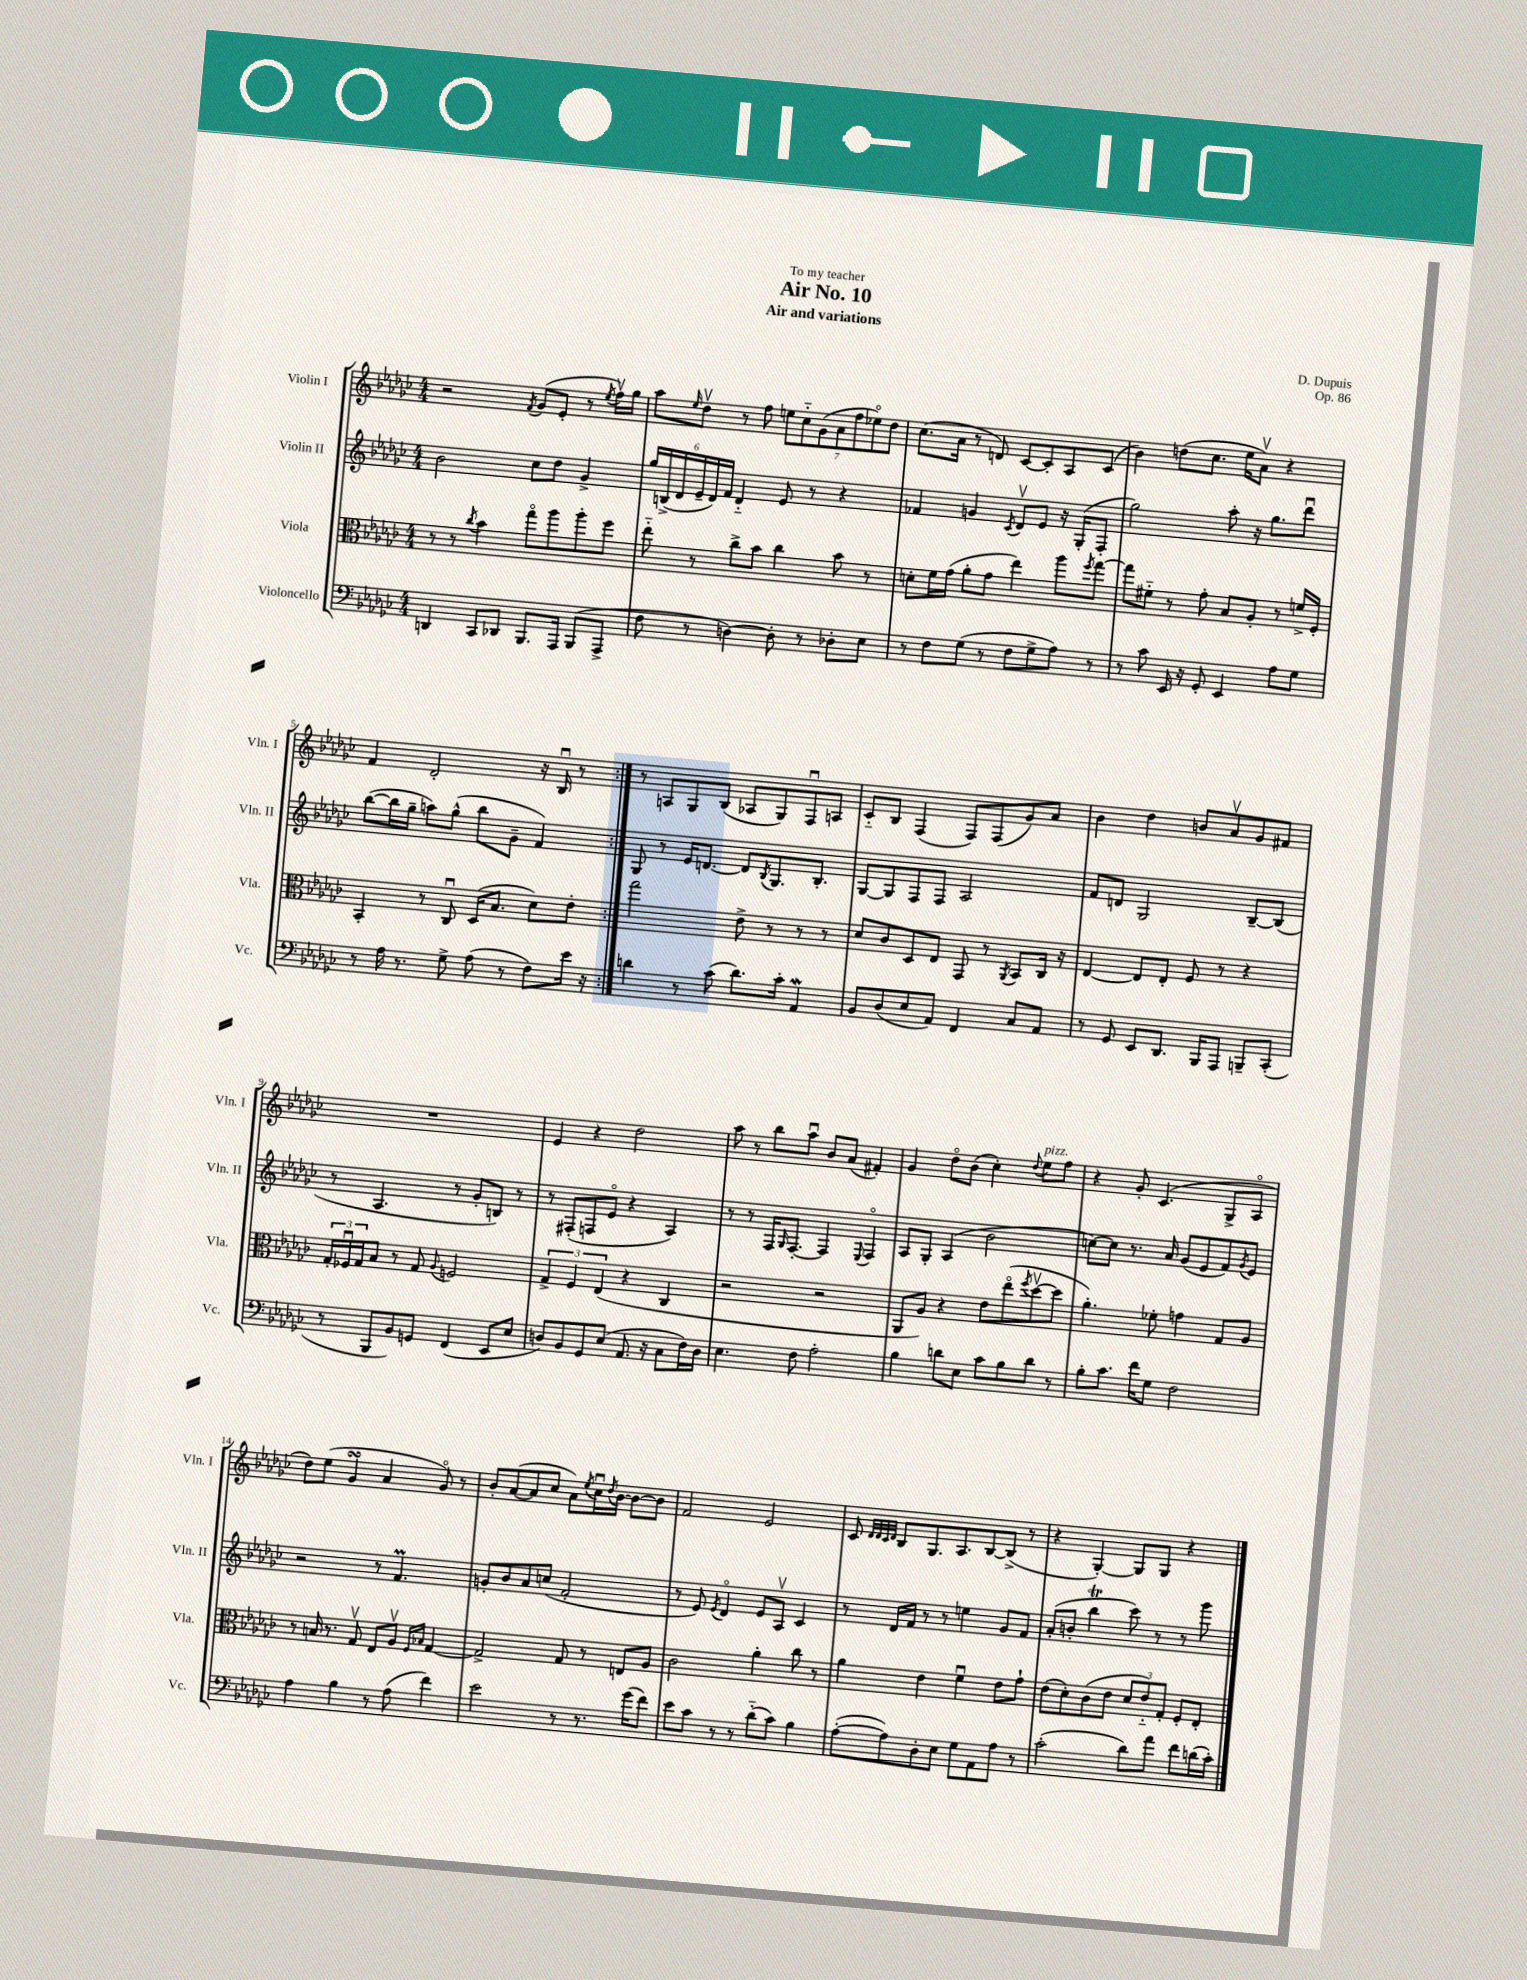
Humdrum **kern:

**kern	**kern	**kern	**kern
*staff4	*staff3	*staff2	*staff1
*clefF4	*clefC3	*clefG2	*clefG2
*k[b-e-a-d-g-c-]	*k[b-e-a-d-g-c-]	*k[b-e-a-d-g-c-]	*k[b-e-a-d-g-c-]
*M4/4	*M4/4	*M4/4	*M4/4
4DD	8r	2b-	2r
.	8r	.	.
.	8qcc-	.	.
8CC-	4b-	.	.
8DD-	.	.	.
.	.	.	8qf
8.BBB-	8gg-o	8cc-	(8g-
.	8aa-	8dd-	8e-'
16AAA-	.	.	.
(8BBB-	8aa-'	4g-^	8r
.	.	.	8qee-
8AAA-^	8ff	.	16ffv)
.	.	.	16gg-
=	=	=	=
8F	8ee-'~	24gg-	8aa-
.	.	(24B^	.
.	.	24d-	.
.	.	.	16qqee-
8r	8r	24e-~	8dd-v
.	.	24d-)	.
.	.	24f	.
[4D)	8cc-^	4d-'~	8r
.	8b-	.	8ff
8D']	4cc-	8e-	14ee
.	.	.	14cc-'~
8r	.	8r	.
.	.	.	(14g-
.	.	.	14a-
8D-'	8b-	4r	.
.	.	.	14ff
.	.	.	14ee-o)
8E-	8r	.	.
.	.	.	14dd-
=	=	=	=
8r	8d'	4f-	(8.cc-
8F	16f	.	.
.	(16g-	.	16a-
(8G-	8a-'	4g	8r
8r	8g-	.	8d)
.	.	8qc-	.
8F	4ee-)	8d-v	[8c-
8G-^	.	8e-	8c-']
8A-)	8aa-	16r	8A-
.	.	(16G-'	.
.	8qff	.	.
8r	[8gg-	8F'	(8c-
=	=	=	=
8r	8gg-]	2gg-)	4b-)
8c-	8f#'~	.	.
16EE-	8r	.	(8dd
16r	.	.	.
8GG-'	8g-'	.	8.cc-
4EE-	8B-	8aa-'	.
.	.	.	16ee-
.	8A-'	16r	8a-v)
.	.	8.gg-	.
8A-	8r	.	4r
8G-	16f^	8ddd-u	.
.	16F'	.	.
=	=	=	=
8r	4BB-'	([8bb-	4f
16A-	.	16bb-]	.
8.r	.	16gg-~	.
.	8r	8aa)	2d-'
8G-^	8C-u	(8gg-^^	.
(8A-	(16D-	8bb-	.
.	8.B-	.	.
8r	.	8g-~	.
8F)	8d-)	4f)	16r
.	.	.	16B-u
16e-	8e-'	.	8r
16r	.	.	.
=:|!	=:|!	=:|!	=:|!
4d	2gg-	8G-	8r
.	.	8r	8A
8r	.	16e-	8G-
.	.	[8.d	.
(8c-	.	.	(8B-
8.d)	8e-^	8d]	8A-
.	.	8qB-	.
.	8r	8.G-	8G-)
16c-'	.	.	.
4AA-	8r	.	8Fu
.	.	8.B-'	.
.	8r	.	8A
=	=	=	=
8BB-	8d-	[8G-	8c-'~
(8D-	8c-	8G-]	8B-
8E-	8D-	8F	(4F
8AA-)	8E-	8F	.
4FF	8GG-	2A-	8F)
.	8r	.	(8F
.	8qAA-	.	.
8C-	8BB-	.	8g-)
8AA-	16C-	.	8a-
.	16r	.	.
=	=	=	=
8r	[4E-	8f	4b-
8GG-	.	8d	.
8EE-	8E-]	2G-	4dd-
8.DD-	8E-'	.	.
.	8F	.	8b
16BBB-	.	.	.
8AAA-	8r	.	8a-v
8BBB~	4r	[8B-~	8g-
(8CC-'	.	(8B-]	8f#
=	=	=	=
8r	24G-'	8r	1r
.	24F-u	.	.
.	24G-	.	.
8BBB-	8B-	4.A-	.
8BB-)	8r	.	.
8GG	8G-	.	.
.	8qqA-	.	.
(4FF	2F	8r	.
.	.	8g-'	.
8EE-	.	8B)	.
8E-	.	8r	.
=	=	=	=
8D)	6G-^	8r	4e-
8BB-	.	(8F#'	.
.	6F	.	.
8GG-	.	8F	4r
.	(6E-	.	.
(8E-	.	8e-o	.
8.AA-	4r	4r	2dd-
16r	.	.	.
8C-	4C-	4A-)	.
16F)	.	.	.
16D	.	.	.
=	=	=	=
4.E-	2r	8r	8aa-
.	.	8r	8r
.	.	16F	8bb-
.	.	16qqG-	.
.	.	[8.F'	.
8F	.	.	8aa-u
2A-'	2r	4F]	8b-
.	.	.	(8a-
.	.	8qqE-	.
.	.	4Fo	4f#')
=	=	=	=
4B-	8AA-	8A-	4g-
.	8A-)	8G-'	.
8d	4r	(4A-	8dd-o
8E-	.	.	(8b-
8c-	8e-	2b-	4cc-')
8B-	(8ee-o	.	.
.	8qff	.	8qqdd-
8d	[8dd-v	.	8ee-
8r	8dd-]	.	8ff
=	=	=	=
8B-'	4.a-')	[8cc)	4r
8.c-	.	8cc]	.
.	.	8.r	8g-'
16f	.	.	.
8G-	8f-'	.	(4.c-
.	.	16a-	.
2F	4g	(8g-	.
.	.	8e-	.
.	8G-	8f)	8G-^
.	.	8qg-	.
.	8A-	8e-	8A-o
=	=	=	=
4A-	8r	2r	8dd-)
.	16B	.	(8ee-
.	8.r	.	.
4B-	.	.	4g-
.	8G-v	.	.
8r	8E-	8r	4a-
(8A-	8A-v	4.f	.
.	16qqF	.	.
.	16qqB-	.	.
4f)	[4G-	.	8g-o)
.	.	.	8r
=	=	=	=
2e-	2G-^]	8g'	8b-'
.	.	8b-	([8a-
.	.	8a-	8a-]
.	.	(8cc	8cc-
8r	8G-	2f'	8a-)
.	.	.	8qee-
8.r	8r	.	16cc-u
.	.	.	8qdd-
.	.	.	[16b-
.	8E	.	8b-_
(16g-	.	.	.
8f)	8A-	.	8b-]
=	=	=	=
8e-	2c-	8r	2f
8c-	.	8e-)	.
.	.	8qe-	.
8r	.	4d-o	.
8r	.	.	.
(8d-'~	4a-'	8e-	2e-
8c-)	.	8A-v	.
4B-	8cc-	4c-	.
.	8r	.	.
=	=	=	=
([8A-'	4a-	8r	8c-
.	.	.	32qqd-
.	.	.	32qqd-
.	.	.	32qqc-
.	.	.	32qqd-
8A-])	.	16d-	8B-
.	.	16f	.
8D-'	4e-	8r	8.G-
8E-	.	8r	.
.	.	.	8.A-
8G-	4fu	4ee	.
8AA-	.	.	[8B-
8A-	8e-	8g-	(8B-^]
8r	8g-`	8f	8r
=	=	=	=
(2c-'	(8e-	(8a-'	4r
.	8d-')	8b'	.
.	(8c-	4bb-	[4G-')
.	8e-	.	.
8d-)	12d-	8ccc-)	8G-]
.	12e-'~)	.	.
8a-	.	8r	8G-
.	12G-'	.	.
8f	8F'	8r	4r
(16d	8E-'	8ggg-	.
16c-')	.	.	.
==	==	==	==
*-	*-	*-	*-
